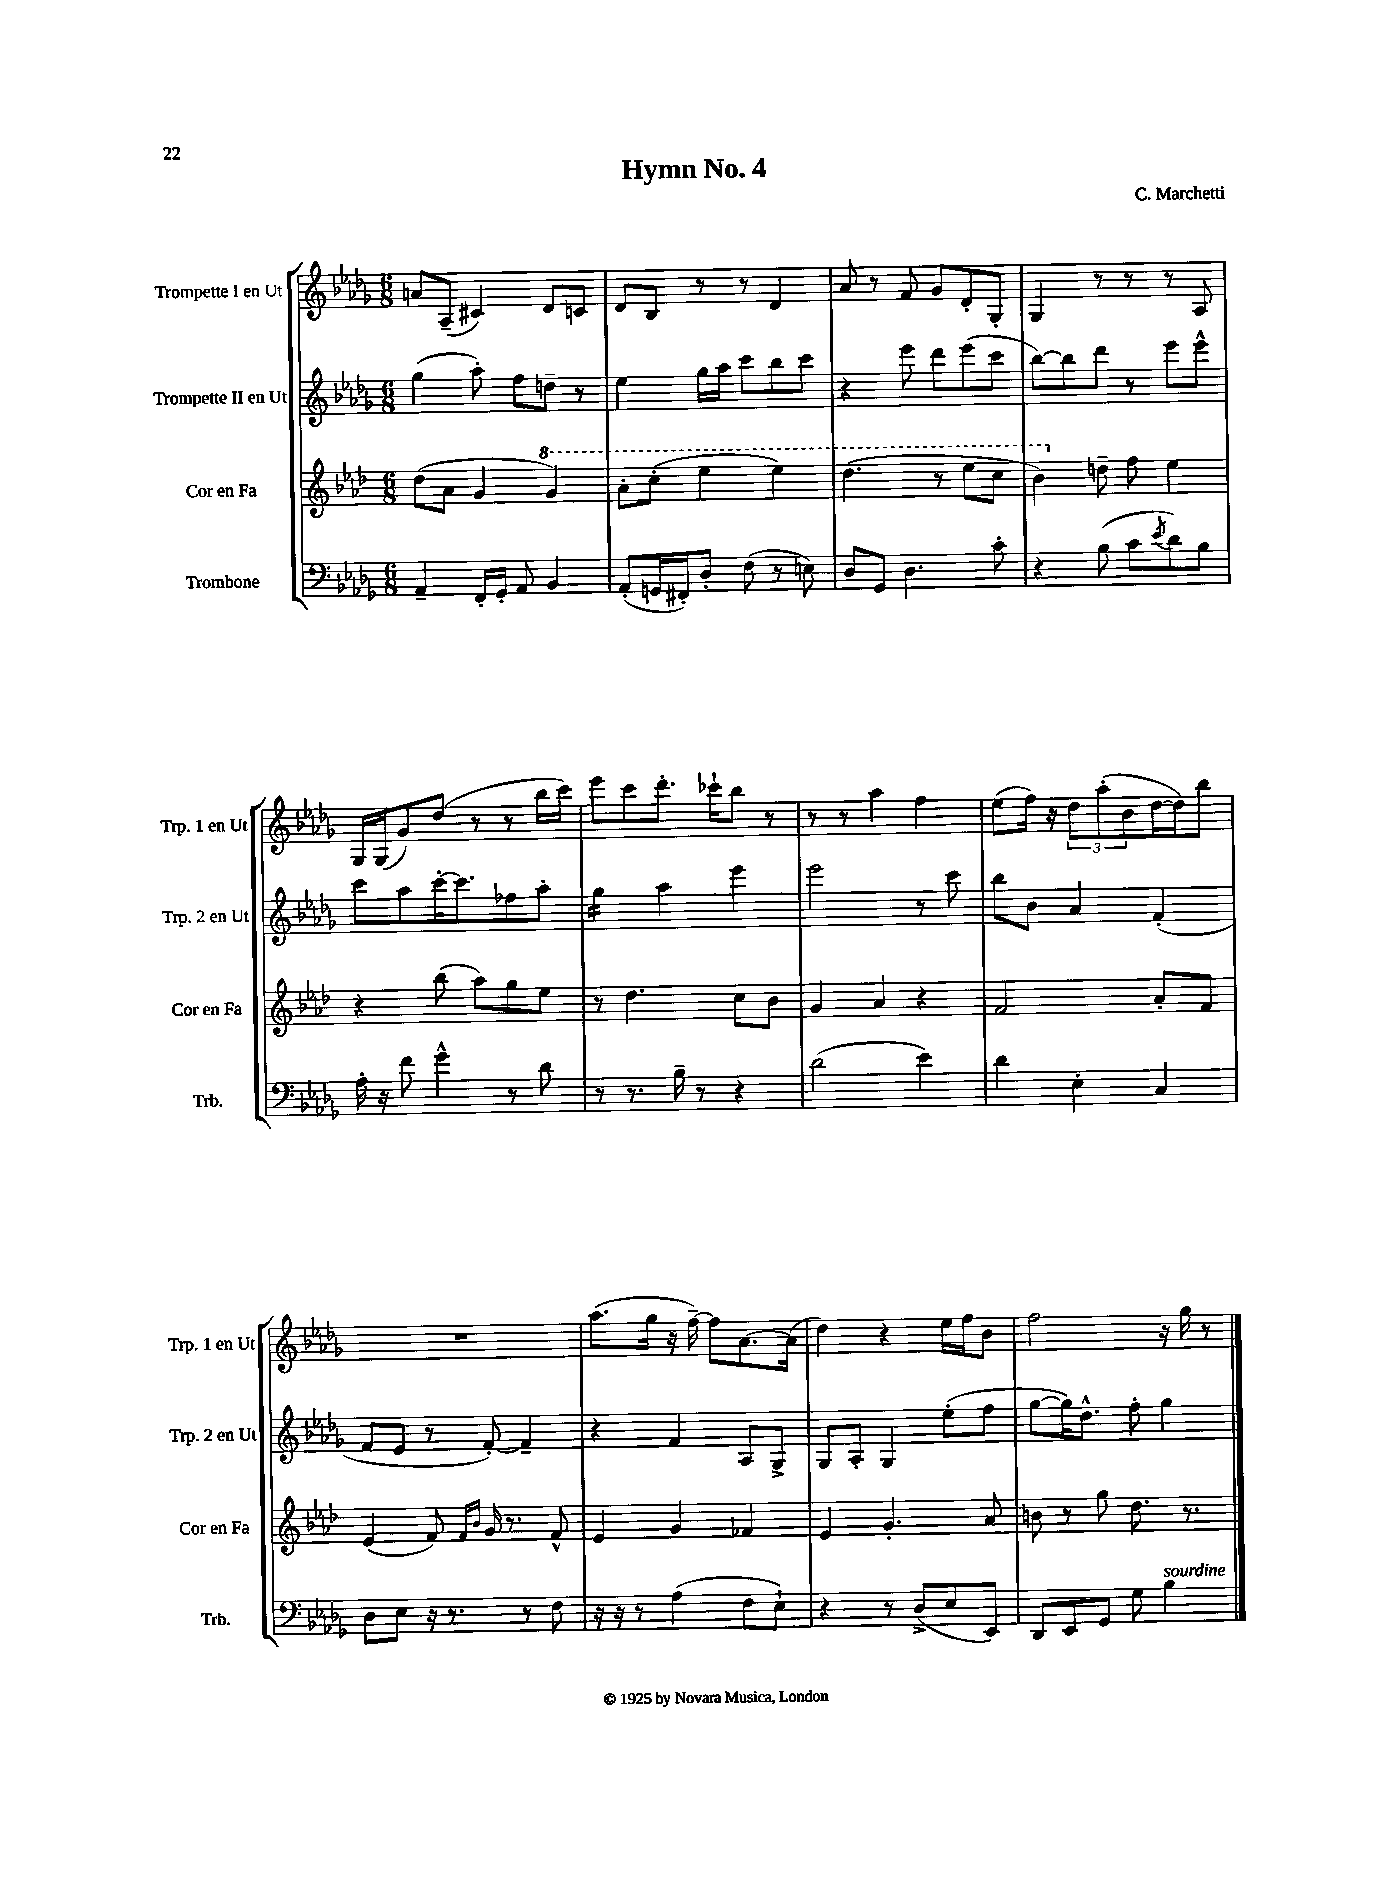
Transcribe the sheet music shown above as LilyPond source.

\header { title = "Hymn No. 4" composer = "C. Marchetti" }
<<
\new StaffGroup <<
\new Staff = "s0" \with { instrumentName = "Trompette I en Ut" shortInstrumentName = "Trp. 1 en Ut" } {
    \clef treble \key des \major \numericTimeSignature \time 6/8
    a'8 aes8--( cis'4) des'8 c'8 |
    des'8 bes8 r8 r8 des'4 |
    aes'8 r8 f'8 ges'8 des'8-. ges8-. |
    ges4 r8 r8 r8 aes8 |
    ges16 ges16( ges'8) des''8( r8 r8 bes''16 c'''16) |
    ees'''8 c'''8 des'''8.-. ces'''16-! bes''8 r8 |
    r8 r8 aes''4 f''4 |
    ees''8( f''16) r16 \tuplet 3/2 { des''8 aes''8-.( bes'8 } des''16~ des''16) bes''8 |
    R2. |
    aes''8.( ges''16 r16 f''16~--) f''8 aes'8.~ aes'16( |
    des''4) r4 ees''16 f''16 bes'8 |
    f''2 r16 ges''16 r8 \bar "|." |
}
\new Staff = "s1" \with { instrumentName = "Trompette II en Ut" shortInstrumentName = "Trp. 2 en Ut" } {
    \clef treble \key des \major \numericTimeSignature \time 6/8
    ges''4( aes''8-.) f''8 d''8-- r8 |
    ees''4 ges''16 aes''16 c'''8 bes''8 c'''8 |
    r4 ees'''8 des'''8 ees'''8( c'''8 |
    bes''8~) bes''8 des'''8 r8 ees'''8 ees'''8-^ |
    c'''8 aes''8 c'''16~-. c'''8. fes''8 aes''8-. |
    ges''4:16 aes''4 ees'''4 |
    ees'''2 r8 c'''8 |
    bes''8 bes'8 aes'4 f'4-.( |
    f'8 ees'8 r8 f'8~-.) f'4-- |
    r4 f'4 aes8 ges8-> |
    ges8 aes8-. ges4 ees''8-.( f''8 |
    ges''8~ ges''16) des''8.-^ f''8-. ges''4 \bar "|." |
}
\new Staff = "s2" \with { instrumentName = "Cor en Fa" shortInstrumentName = "Cor en Fa" } {
    \clef treble \key aes \major \numericTimeSignature \time 6/8
    des''8( aes'8 g'4 \ottava #1 g''4) |
    aes''8-. c'''8-.( ees'''4 ees'''4) |
    des'''4.( r8 ees'''8 c'''8 |
    bes''4) \ottava #0 d''8-- f''8 ees''4 |
    r4 bes''8( aes''8) g''8 ees''8 |
    r8 des''4. c''8 bes'8 |
    g'4 aes'4 r4 |
    f'2 aes'8-. f'8 |
    ees'4( f'8) \grace { f'16 bes'16 } g'16 r8. f'8-^ |
    ees'4 g'4 fes'4 |
    ees'4 g'4.-. aes'8 |
    b'8 r8 g''8 des''8. r8. \bar "|." |
}
\new Staff = "s3" \with { instrumentName = "Trombone" shortInstrumentName = "Trb." } {
    \clef bass \key des \major \numericTimeSignature \time 6/8
    aes,4-- f,16-. ges,16-. aes,8 bes,4 |
    aes,8-.( g,16 fis,16-.) des8-. f8( r8 e8) |
    des8 ges,8 des4. c'8-. |
    r4 bes8( c'8 \acciaccatura { ees'8 } des'8) bes8 |
    aes16-. r16 f'8 ges'4-^ r8 des'8 |
    r8 r8. bes16-- r8 r4 |
    des'2( ees'4) |
    des'4 ees4-. c4 |
    des8 ees8 r16 r8. r8 f8 |
    r16 r16 r8 aes4( f8 ees8-!) |
    r4 r8 des8->( ees8 ees,8) |
    des,8 ees,8 ges,8 ges8 bes4^\markup { \italic "sourdine" } \bar "|." |
}
>>
>>
\layout { \context { \Score \remove "Bar_number_engraver" } }
